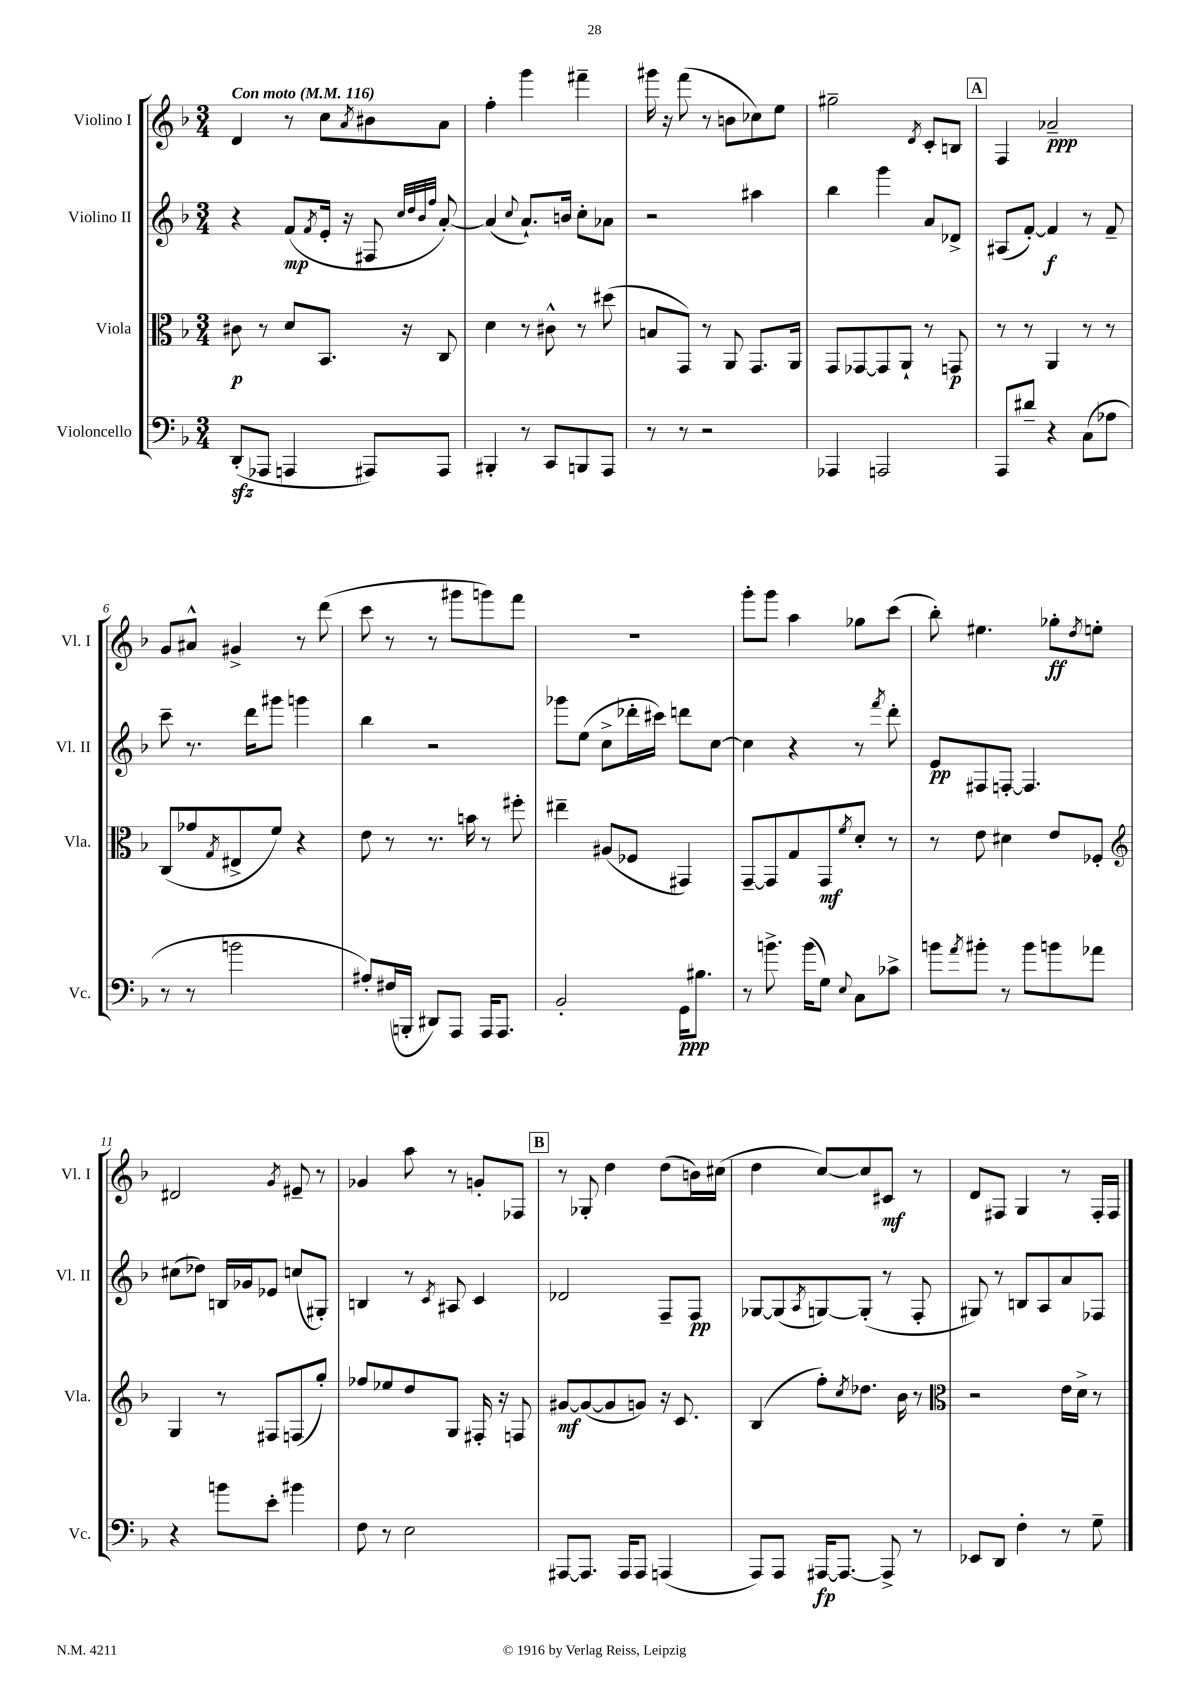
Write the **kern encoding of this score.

**kern	**kern	**kern	**kern
*staff4	*staff3	*staff2	*staff1
*clefF4	*clefC3	*clefG2	*clefG2
*k[b-]	*k[b-]	*k[b-]	*k[b-]
*M3/4	*M3/4	*M3/4	*M3/4
*MM116	*MM116	*MM116	*MM116
(8DD'	8c#	4r	4d
8AAA-	8r	.	.
4AAA	8d	(8f	8r
.	.	8qf	.
.	8.BB-	16e'	8cc
.	.	16r	.
.	.	.	8qa
8AAA#)	.	8F#	8b#
.	16r	.	.
.	.	32qqcc	.
.	.	32qqdd	.
.	.	32qqb-	.
.	.	32qqff	.
8AAA#	8C	[8a')	8a
=	=	=	=
4BBB#'	4d	(4a]	4ff'
.	.	8qqcc	.
8r	8r	8.a`)	4ggg
8CC	8c#^^	.	.
.	.	16b	.
8BBB	8r	8cc'	4fff#~
8AAA	(8dd#	8a-	.
=	=	=	=
8r	8B	2r	16ggg#
.	.	.	16r
8r	8GG)	.	(8fff
2r	8r	.	8r
.	8AA	.	8b
.	8.GG	4aa#	8cc-)
.	.	.	8ee
.	16AA	.	.
=	=	=	=
4AAA-	8GG	4bb-	2gg#~
.	[8GG-	.	.
2AAA	8GG-]	4ggg	.
.	8AA`	.	.
.	.	.	8qd
.	8r	8a	8c'
.	8GG	8d-^	8B
=	=	=	=
8AAA	8r	(8A#	4F
8d#~	8r	[8f')	.
4r	4AA	4f]	2a-~
(8C	8r	8r	.
8A-	8r	8f~	.
=	=	=	=
8r	(8C	8ccc~	8g
8r	8g-	8.r	8a#^^
.	8qG	.	.
2b	8E#^	.	4g#^
.	.	16ddd	.
.	8f)	8ggg#	.
.	4r	4ggg	8r
.	.	.	(8ddd
=	=	=	=
8A#')	8e	4bb-	8ccc
(16F#	8r	.	8r
16BBB'	.	.	.
8DD#)	8.r	2r	8r
8AAA	.	.	8ggg#
.	16b	.	.
16AAA	8r	.	8ggg)
8.AAA	.	.	.
.	8ff#'	.	8fff
=	=	=	=
2BB-'	4ee#~	8ggg-	2.r
.	.	(8ee	.
.	(8A#	8cc^	.
.	8F-	16ddd-'	.
.	.	16ccc#)	.
16GG	4GG#)	8ddd	.
8.B#	.	.	.
.	.	[8cc	.
=	=	=	=
8r	[8GG~	4cc]	8ggg'
8.b^	8GG]	.	8ggg
.	8G	4r	4aa
(16b	.	.	.
8G)	8GG	.	.
8qqE	8qf	.	.
8C	8d'	8r	8gg-
.	.	8qfff	.
8c-^	8r	8ddd'	(8ccc
=	=	=	=
8b	8r	8e	8bb-')
8qa	.	.	.
8b#'	8e	8F#	4.ee#
8r	4d#	[8F'	.
8b#	.	4.F]	.
8b	8e	.	8gg-'
.	.	.	8qdd
8a-	8F-'	.	8ee'
=	=	=	=
*	*clefG2	*	*
4r	4G	(8cc#	2d#
.	.	8dd-)	.
8b	8r	16B	.
.	.	16g-	.
8e'	8F#	8e-	.
.	.	.	8qg
4b#	(8F	(8cc	8e#~
.	8gg')	8G#')	8r
=	=	=	=
8F	8ff-	4B	4g-
8r	8ee-	.	.
2E	8dd	8r	8aa
.	.	8qc	.
.	8G	8A#	8r
.	16F#'	4c	8g'
.	16r	.	.
.	8F	.	8F-
=	=	=	=
[8AAA#	[8g#	2d-	8r
8.AAA#]	(8g#_	.	8G-'
.	8g#]	.	4dd
16AAA#	.	.	.
8AAA#	8g)	.	.
(4AAA	16r	8F~	(8dd
.	8.c	.	.
.	.	8F	16b)
.	.	.	(16cc#
=	=	=	=
8AAA)	(4B-	[8G-	4dd
8AAA	.	(8G-]	.
.	.	8qA	.
[16AAA#	8ff')	[8G)	[8cc)
8.AAA#_	.	.	.
.	8qcc	.	.
.	8.dd-	(8G']	8cc]
8AAA#^]	.	8r	8c#
.	16b-	.	.
8r	8r	8F'	8r
=	=	=	=
*	*clefC3	*	*
8EE-	2r	8G#)	8d
8DD	.	8r	8F#
4F'	.	8B	4G
.	.	8A	.
8r	16e	8a	8r
.	16d^	.	.
8G~	8r	8F-	16F#'
.	.	.	16F#
==	==	==	==
*-	*-	*-	*-
